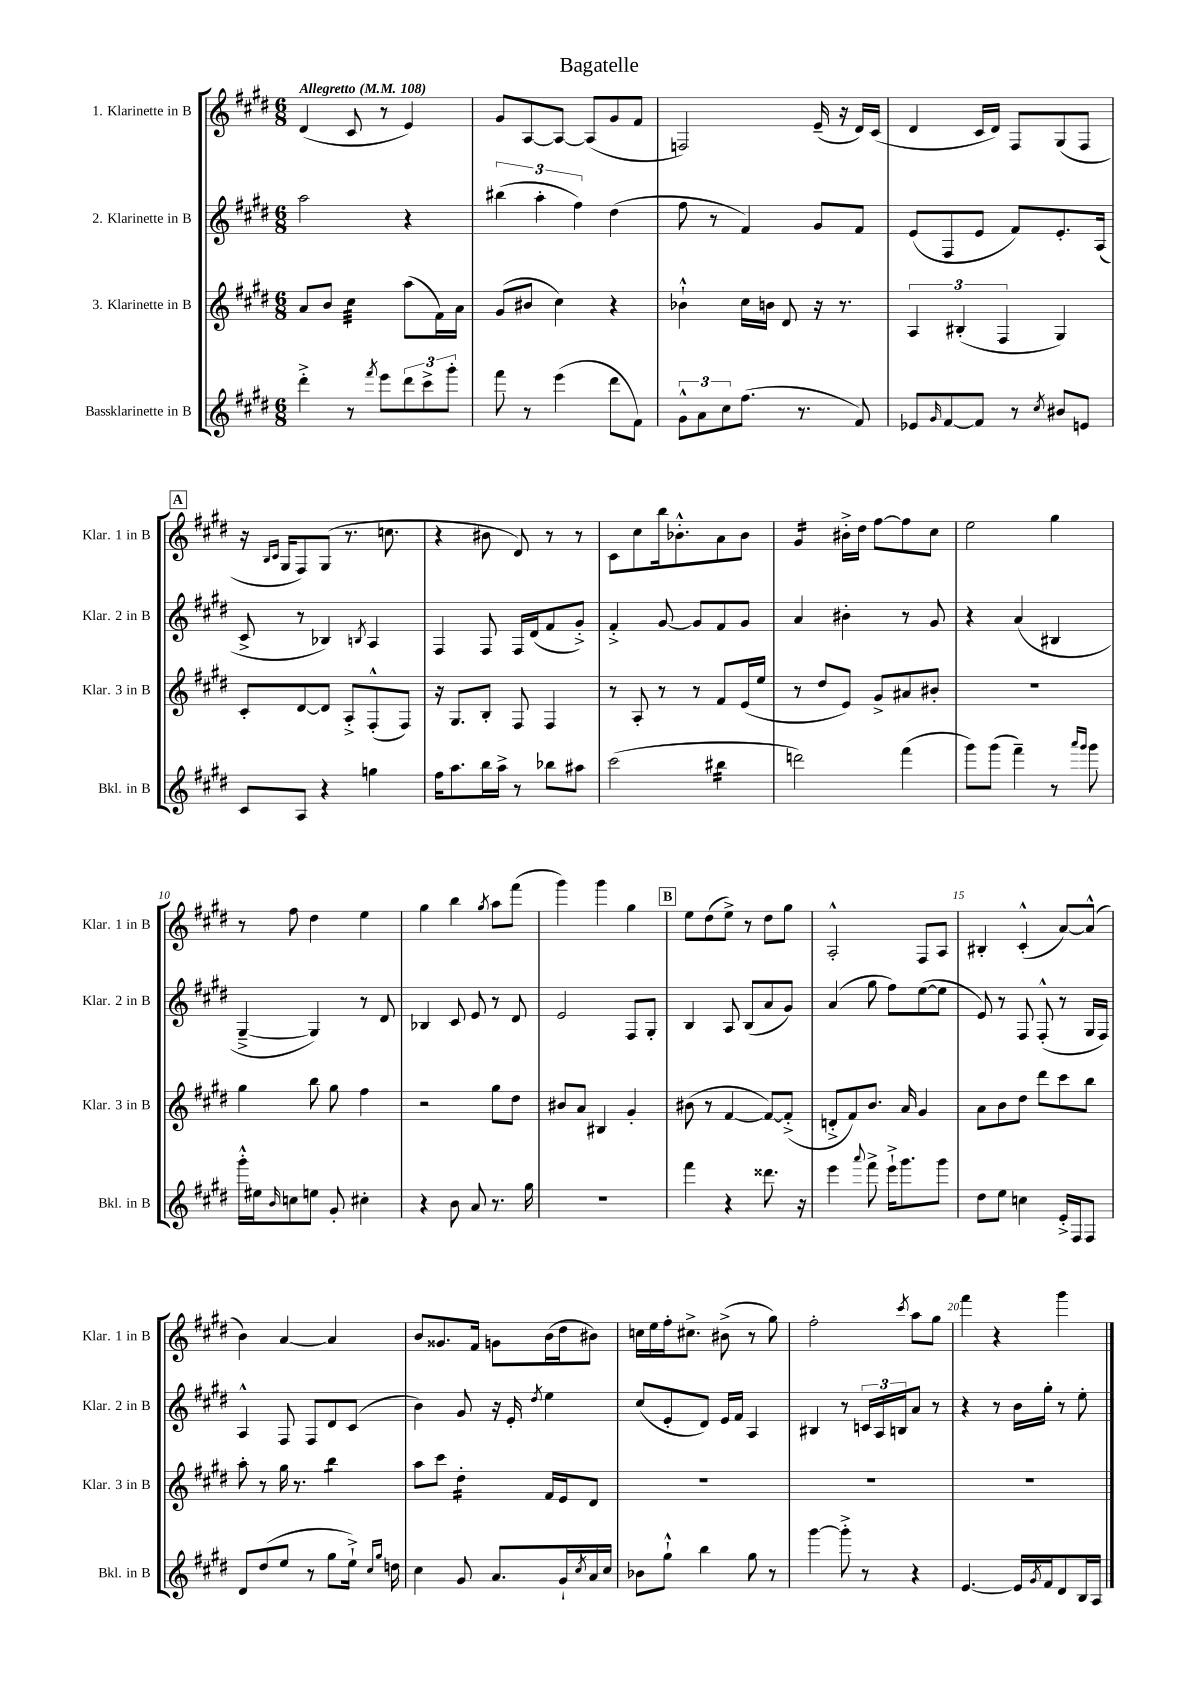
\header { title = "Bagatelle" }
<<
\new StaffGroup <<
\new Staff = "s0" \with { instrumentName = "1. Klarinette in B" shortInstrumentName = "Klar. 1 in B" } {
    \clef treble \key e \major \numericTimeSignature \time 6/8 \tempo "Allegretto" 4 = 108
    dis'4( cis'8 r8 e'4) |
    gis'8 a8~ a8~ a8( gis'8 fis'8 |
    f2) e'16--( r16 dis'16) cis'16( |
    dis'4 cis'16 dis'16) fis8 gis8( fis8 |
    \mark \markup { \box "A" } r16 \grace { b16 cis'16 } gis16 fis8) gis8( r8. c''8. |
    r4 bis'8 dis'8) r8 r8 |
    cis'8 cis''8 b''16 bes'8.-.-^ a'8 bes'8 |
    gis'4:16 bis'16-.-> dis''16 fis''8~ fis''8 cis''8 |
    e''2 gis''4 |
    r8 fis''8 dis''4 e''4 |
    gis''4 b''4 \acciaccatura { gis''8 } a''8 fis'''8( |
    gis'''4) gis'''4 gis''4 |
    \mark \markup { \box "B" } e''8 dis''8( e''8->) r8 dis''8 gis''8 |
    a2-.-^ fis8 a8 |
    bis4-. cis'4-.-^( a'8~) a'8-^( |
    b'4) a'4~ a'4 |
    b'8 gisis'8. fis'16 g'8 b'16( dis''16 bis'8) |
    c''16 e''16 fis''16-. cis''8.-> bis'8->( r8 gis''8) |
    fis''2-. \acciaccatura { cis'''8 } a''8 gis''8 |
    fis'''4 r4 gis'''4 \bar "|." |
}
\new Staff = "s1" \with { instrumentName = "2. Klarinette in B" shortInstrumentName = "Klar. 2 in B" } {
    \clef treble \key e \major \numericTimeSignature \time 6/8
    a''2 r4 |
    \tuplet 3/2 { bis''4( a''4-. fis''4) } dis''4( |
    fis''8 r8 fis'4) gis'8 fis'8 |
    e'8( fis8 e'8 fis'8) e'8.-. a16( |
    \mark \markup { \box "A" } cis'8-> r8 bes4) \acciaccatura { b8 } a4 |
    fis4 fis8 fis16 dis'16( fis'8 gis'8-.->) |
    fis'4-.-> gis'8~ gis'8 fis'8 gis'8 |
    a'4 bis'4-. r8 gis'8 |
    r4 a'4( bis4 |
    gis4~---> gis4) r8 dis'8 |
    bes4 cis'8 e'8 r8 dis'8 |
    e'2 fis8 gis8-. |
    \mark \markup { \box "B" } b4 a8 b8( a'8 gis'8) |
    a'4( gis''8 fis''8) e''8~( e''8 |
    e'8) r8 fis8 fis8-.-^( r8 gis16 fis16) |
    a4-^ fis8 fis8 dis'8 cis'8( |
    b'4) gis'8 r16 e'16-. \acciaccatura { dis''8 } e''4 |
    cis''8( e'8-. dis'8) e'16 fis'16 a4 |
    bis4 r8 \tuplet 3/2 { c'16 a16 b16 } a'8 r8 |
    r4 r8 b'16 gis''16-. r8 e''8-. \bar "|." |
}
\new Staff = "s2" \with { instrumentName = "3. Klarinette in B" shortInstrumentName = "Klar. 3 in B" } {
    \clef treble \key e \major \numericTimeSignature \time 6/8
    a'8 b'8 cis''4:32 a''8( fis'16) a'16 |
    gis'8( bis'8 cis''4) r4 |
    bes'4-!-^ cis''16 b'16 dis'8 r16 r8. |
    \tuplet 3/2 { a4 bis4-.( fis4 } gis4) |
    \mark \markup { \box "A" } cis'8-. dis'8~ dis'8 a8-.-> fis8-.-^( fis8) |
    r16 gis8. b8-. fis8 fis4 |
    r8 a8-. r8 r8 fis'8 e'16( e''16 |
    r8 dis''8 e'8) gis'8-> ais'8 bis'8-. |
    R2. |
    gis''4 b''8 gis''8 fis''4 |
    r2 gis''8 dis''8 |
    bis'8 a'8 bis4 gis'4-. |
    \mark \markup { \box "B" } bis'8( r8 fis'4~ fis'8~) fis'8-.->( |
    d'8-.-> fis'8) b'8. a'16 gis'4 |
    a'8 b'8 dis''8 dis'''8 cis'''8 b''8 |
    a''8-. r8 gis''16 r8. b''4:8 |
    a''8 cis'''8 dis''4:16-. fis'16 e'16 dis'8 |
    R2. |
    R2. |
    R2. \bar "|." |
}
\new Staff = "s3" \with { instrumentName = "Bassklarinette in B" shortInstrumentName = "Bkl. in B" } {
    \clef treble \key e \major \numericTimeSignature \time 6/8
    dis'''4-.-> r8 \acciaccatura { fis'''8 } e'''8 \tuplet 3/2 { dis'''8 cis'''8-> gis'''8-. } |
    fis'''8 r8 e'''4( dis'''8 fis'8) |
    \tuplet 3/2 { gis'8-^ a'8 cis''8 } fis''8.( r8. fis'8) |
    ees'8 \grace { gis'16 } fis'8~ fis'8 r8 \acciaccatura { cis''8 } bis'8 e'8 |
    \mark \markup { \box "A" } cis'8 a8 r4 g''4 |
    fis''16 a''8. b''16 a''16-> r8 bes''8 ais''8 |
    cis'''2( bis''4:16 |
    d'''2) fis'''4( |
    gis'''8) gis'''8( fis'''4--) r8 \grace { a'''16 gis'''16 } gis'''8 |
    gis'''16-.-^ eis''16 \grace { b'16 } c''8 e''8 gis'8-. cis''4-. |
    r4 b'8 a'8 r8. gis''16 |
    r2. |
    \mark \markup { \box "B" } fis'''4 r4 disis'''8. r16 |
    e'''4 \appoggiatura { a'''8 } fis'''8-> e'''16-!-> gis'''8. gis'''8 |
    dis''8 e''8 c''4 e'16-.-> fis16 fis8 |
    dis'8 dis''8( e''8 r8 gis''8 e''16-!->) \grace { cis''16 gis''16 } d''16 |
    cis''4 gis'8 a'8. gis'16-! \acciaccatura { cis''8 } a'16 cis''16 |
    bes'8 gis''8-!-^ b''4 gis''8 r8 |
    gis'''4~ gis'''8-.-> r8 r4 |
    e'4.~ e'16 \acciaccatura { gis'8 } fis'16 dis'8 b16 a16 \bar "|." |
}
>>
>>
\layout { \context { \Score \override BarNumber.break-visibility = ##(#f #t #t) barNumberVisibility = #(every-nth-bar-number-visible 5) } }
